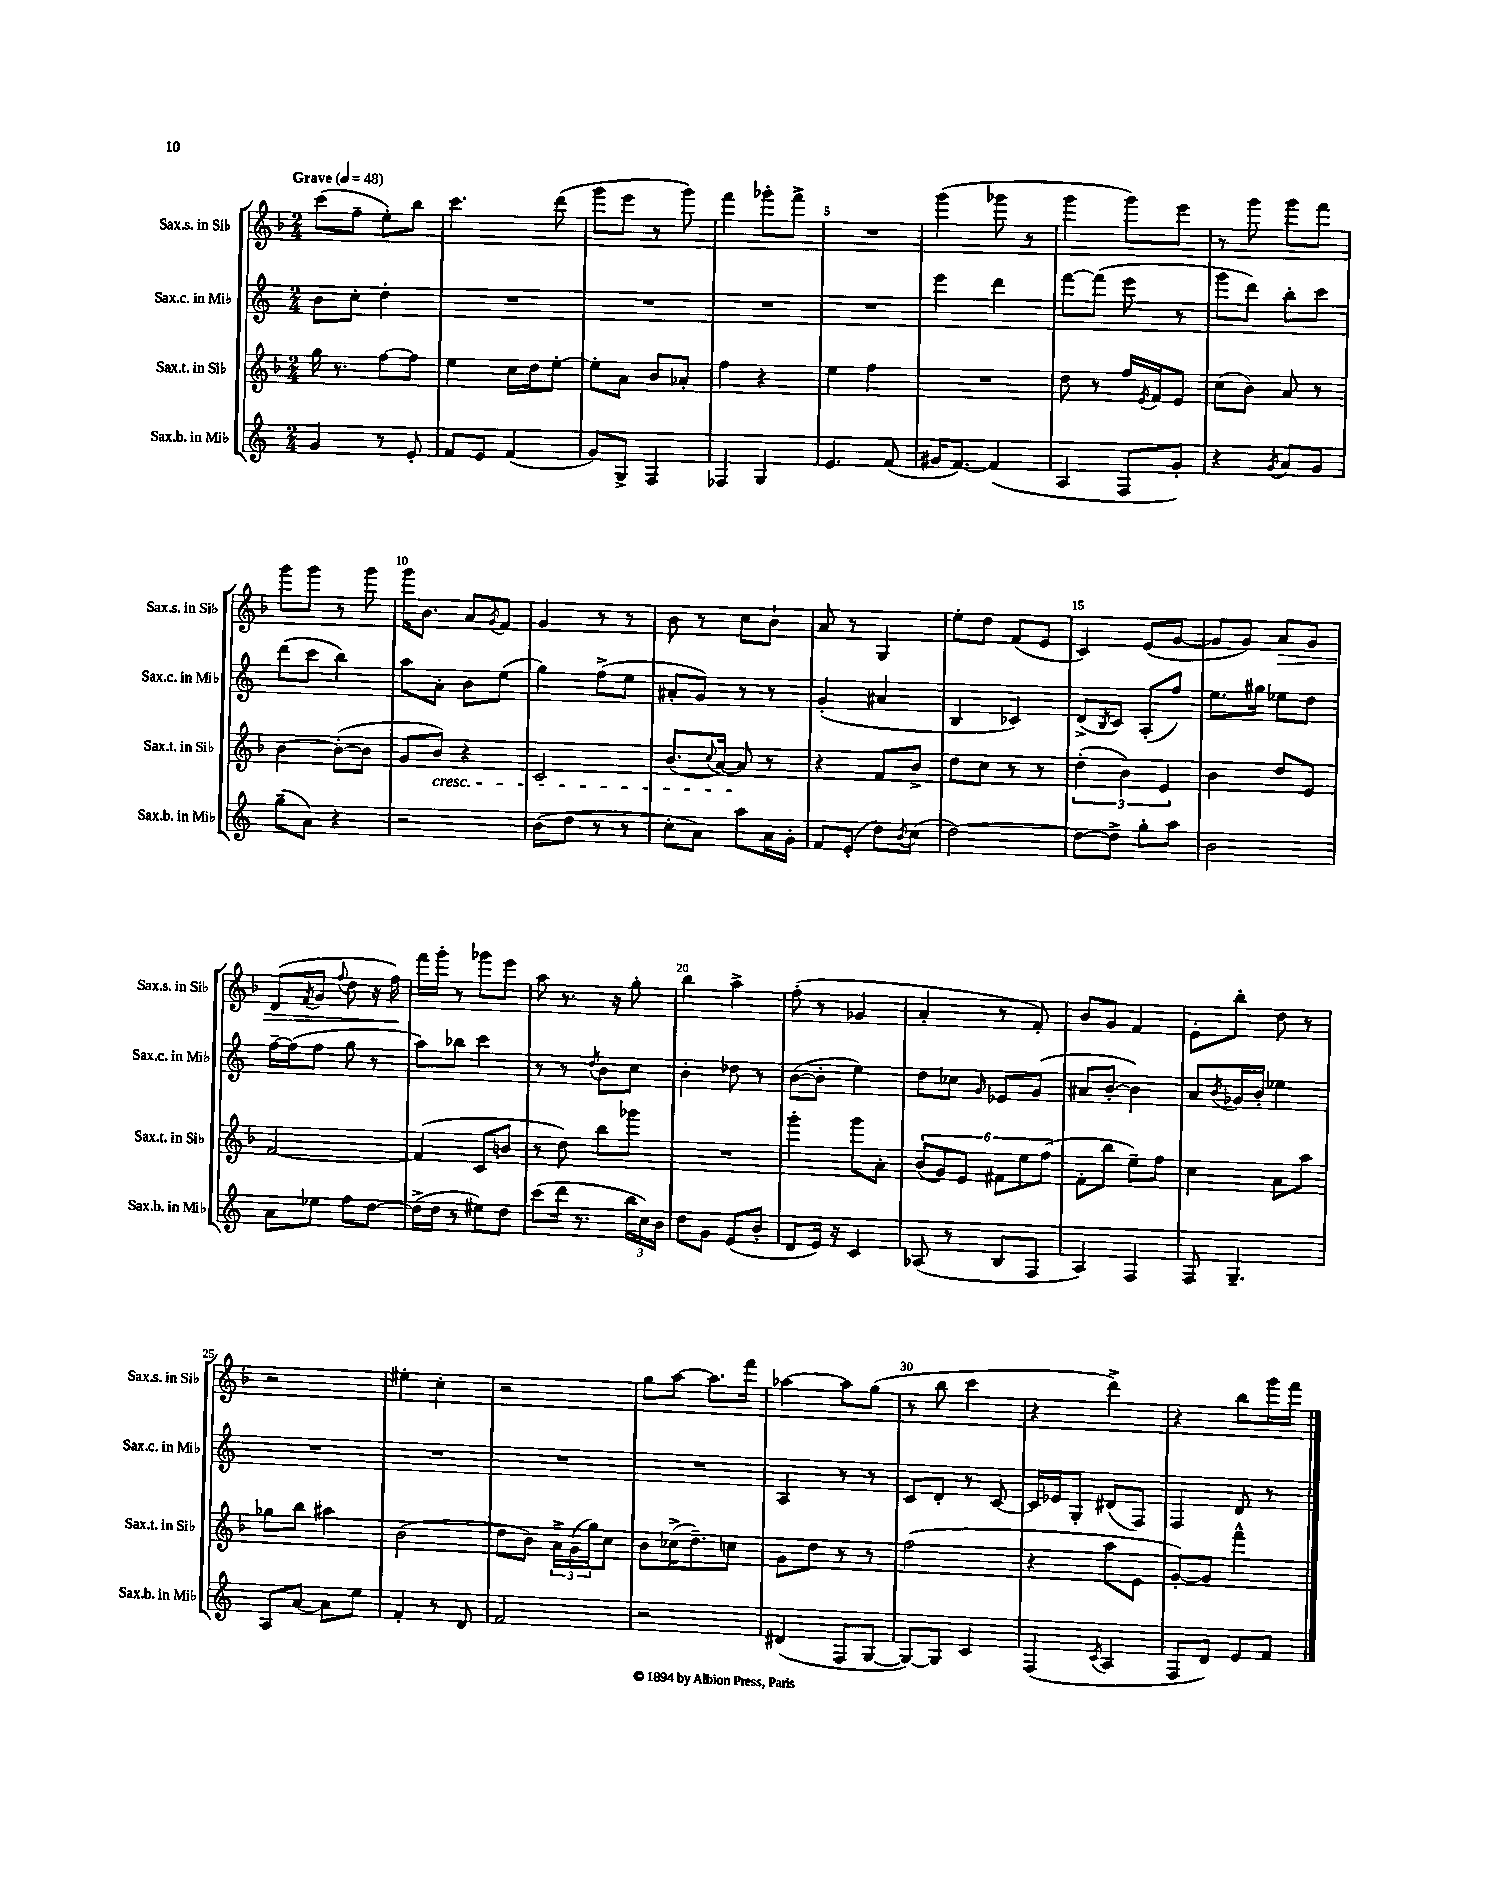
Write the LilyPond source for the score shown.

<<
\new StaffGroup <<
\new Staff = "s0" \with { instrumentName = "Sax.s. in Sib" shortInstrumentName = "Sax.s. in Sib" } {
    \clef treble \key f \major \numericTimeSignature \time 2/4 \tempo "Grave" 4 = 48
    c'''8( f''8-- e''8-.) bes''8 |
    c'''4. d'''8( |
    g'''8 e'''8 r8 g'''8) |
    f'''4 ges'''8-. f'''8-> |
    R2 |
    g'''4( ges'''8 r8 |
    g'''4 g'''8) e'''8 |
    r8 g'''8 g'''8 f'''8 |
    g'''8 g'''8 r8 g'''8 |
    g'''16 bes'8. a'8 \acciaccatura { g'8 } f'8 |
    g'4 r8 r8 |
    bes'8 r8 c''8 bes'8-! |
    a'8 r8 g4 |
    e''8-. d''8 f'8( e'8 |
    c'4) e'8( g'8~ |
    g'8 g'8) a'8\> g'8 |
    d'8( \acciaccatura { f'8 } g'8 \appoggiatura { f''8 } d''8 r16 f''16\!) |
    f'''16 g'''16-. r8 ges'''8 e'''8 |
    a''8 r8. r16 g''8-. |
    bes''4 a''4-> |
    f''8-.( r8 ges'4 |
    a'4-. r8 f'8-.) |
    bes'8 g'8 f'4 |
    e'8-. bes''8-. d''8 r8 |
    r2 |
    eis''4-. c''4-. |
    r2 |
    g''8 a''8~ a''8. f'''16 |
    aes''4~ aes''8 g''8( |
    r8 bes''8 c'''4 |
    r4 d'''4->) |
    r4 bes''8 g'''16 f'''16 \bar "|." |
}
\new Staff = "s1" \with { instrumentName = "Sax.c. in Mib" shortInstrumentName = "Sax.c. in Mib" } {
    \clef treble \key c \major \numericTimeSignature \time 2/4
    b'8 c''8-. d''4-. |
    R2 |
    R2 |
    R2 |
    R2 |
    e'''4 d'''4 |
    f'''8~ f'''8( e'''8 r8 |
    g'''8 d'''8) b''8-. c'''8 |
    d'''8( c'''8 b''4) |
    a''8 a'8-. b'8 e''8( |
    g''4) f''8->( e''8 |
    ais'8-. g'8) r8 r8 |
    g'4-.( ais'4 |
    b4 ces'4) |
    d'8->( \acciaccatura { b8 } c'8) a8-.( f''8) |
    e''8. gis''16 ees''8 d''8 |
    f''16~-- f''16( f''8 g''8 r8 |
    a''8) bes''8 c'''4 |
    r8 r8 \acciaccatura { d''8 } b'8 c''8 |
    b'4-. des''8 r8 |
    b'8~( b'8-. e''4) |
    d''8 ces''8 \grace { g'16 } ees'8 g'8( |
    ais'8 b'8~-. b'4) |
    a'8 \acciaccatura { b'8 } ges'16 b'16-. ees''4 |
    R2 |
    R2 |
    R2 |
    R2 |
    a4 r8 r8 |
    c'8 d'8-. r8 c'8~ |
    c'16 ees'16 g8-. dis'8( f8) |
    f4 d'8 r8 \bar "|." |
}
\new Staff = "s2" \with { instrumentName = "Sax.t. in Sib" shortInstrumentName = "Sax.t. in Sib" } {
    \clef treble \key f \major \numericTimeSignature \time 2/4
    g''16 r8. f''8~ f''8 |
    e''4 c''16 d''16 e''8~-. |
    e''8-. a'8 bes'8 aes'8-. |
    f''4 r4 |
    e''4 f''4 |
    R2 |
    d''8 r8 f''16 \acciaccatura { e'8 } f'16 e'8 |
    c''8( bes'8) a'8 r8 |
    bes'4~ bes'8~-.( bes'8 |
    g'8 bes'8\cresc) r4 |
    c'2 |
    bes'8.( \appoggiatura { c''8 } a'16~) a'8\! r8 |
    r4 f'8 bes'8-> |
    d''8 c''8 r8 r8 |
    \tuplet 3/2 { d''4-.( bes'4) e'4 } |
    bes'4 d''8 e'8 |
    f'2~ |
    f'4( c'8 b'8 |
    r8 d''8) bes''8 ges'''8 |
    R2 |
    g'''4-. g'''8 a'8-. |
    \tuplet 6/4 { bes'8( g'8) e'8 fis'8 e''8 f''8( } |
    f'8-. bes''8 e''8--) f''8 |
    c''4 a'8 a''8 |
    ges''8 bes''8 ais''4 |
    bes'2( |
    d''8 bes'8) \tuplet 3/2 { a'16-> g'16( g''16) } c''8 |
    bes'8 ces''16->( d''8.--) c''8 |
    g'8 d''8 r8 r8 |
    f''2( |
    r4 a''8 e'8 |
    g'8~-.) g'8 f'''4-^ \bar "|." |
}
\new Staff = "s3" \with { instrumentName = "Sax.b. in Mib" shortInstrumentName = "Sax.b. in Mib" } {
    \clef treble \key c \major \numericTimeSignature \time 2/4
    g'4 r8 e'8-. |
    f'8 e'8 f'4( |
    g'8) g8-> f4 |
    fes4 g4 |
    e'4. f'8( |
    gis'16 f'8.~) f'4( |
    a4 f8 g'8-.) |
    r4 \acciaccatura { g'8 } a'8 g'8 |
    g''8--( a'8) r4 |
    r2 |
    b'8( d''8 r8 r8 |
    c''8-. a'8) a''8 a'16 g'16-. |
    f'8 e'8-.( d''8) \acciaccatura { b'8 } c''8( |
    d''2~) |
    d''8~ d''8-> g''8-. a''8 |
    b'2 |
    a'8 ees''8 f''8 d''8~ |
    d''16->( d''16 r8 eis''8) d''8 |
    c'''8( d'''16 r8. \tuplet 3/2 { b''16 c''16) b'16 } |
    d''8 g'8 e'8( b'8-. |
    d'8 e'16) r16 c'4 |
    aes8( r8 b8 f8 |
    a4) f4 |
    f8 g4.-- |
    a8 a'8~ a'8 e''8 |
    f'4-. r8 d'8 |
    f'2 |
    r2 |
    dis'4( f8 g8~ |
    g8~) g8 c'4 |
    f4( \acciaccatura { c'8 } a4 |
    f8 d'8) e'8 f'8 \bar "|." |
}
>>
>>
\layout { \context { \Score \override BarNumber.break-visibility = ##(#f #t #t) barNumberVisibility = #(every-nth-bar-number-visible 5) } }
